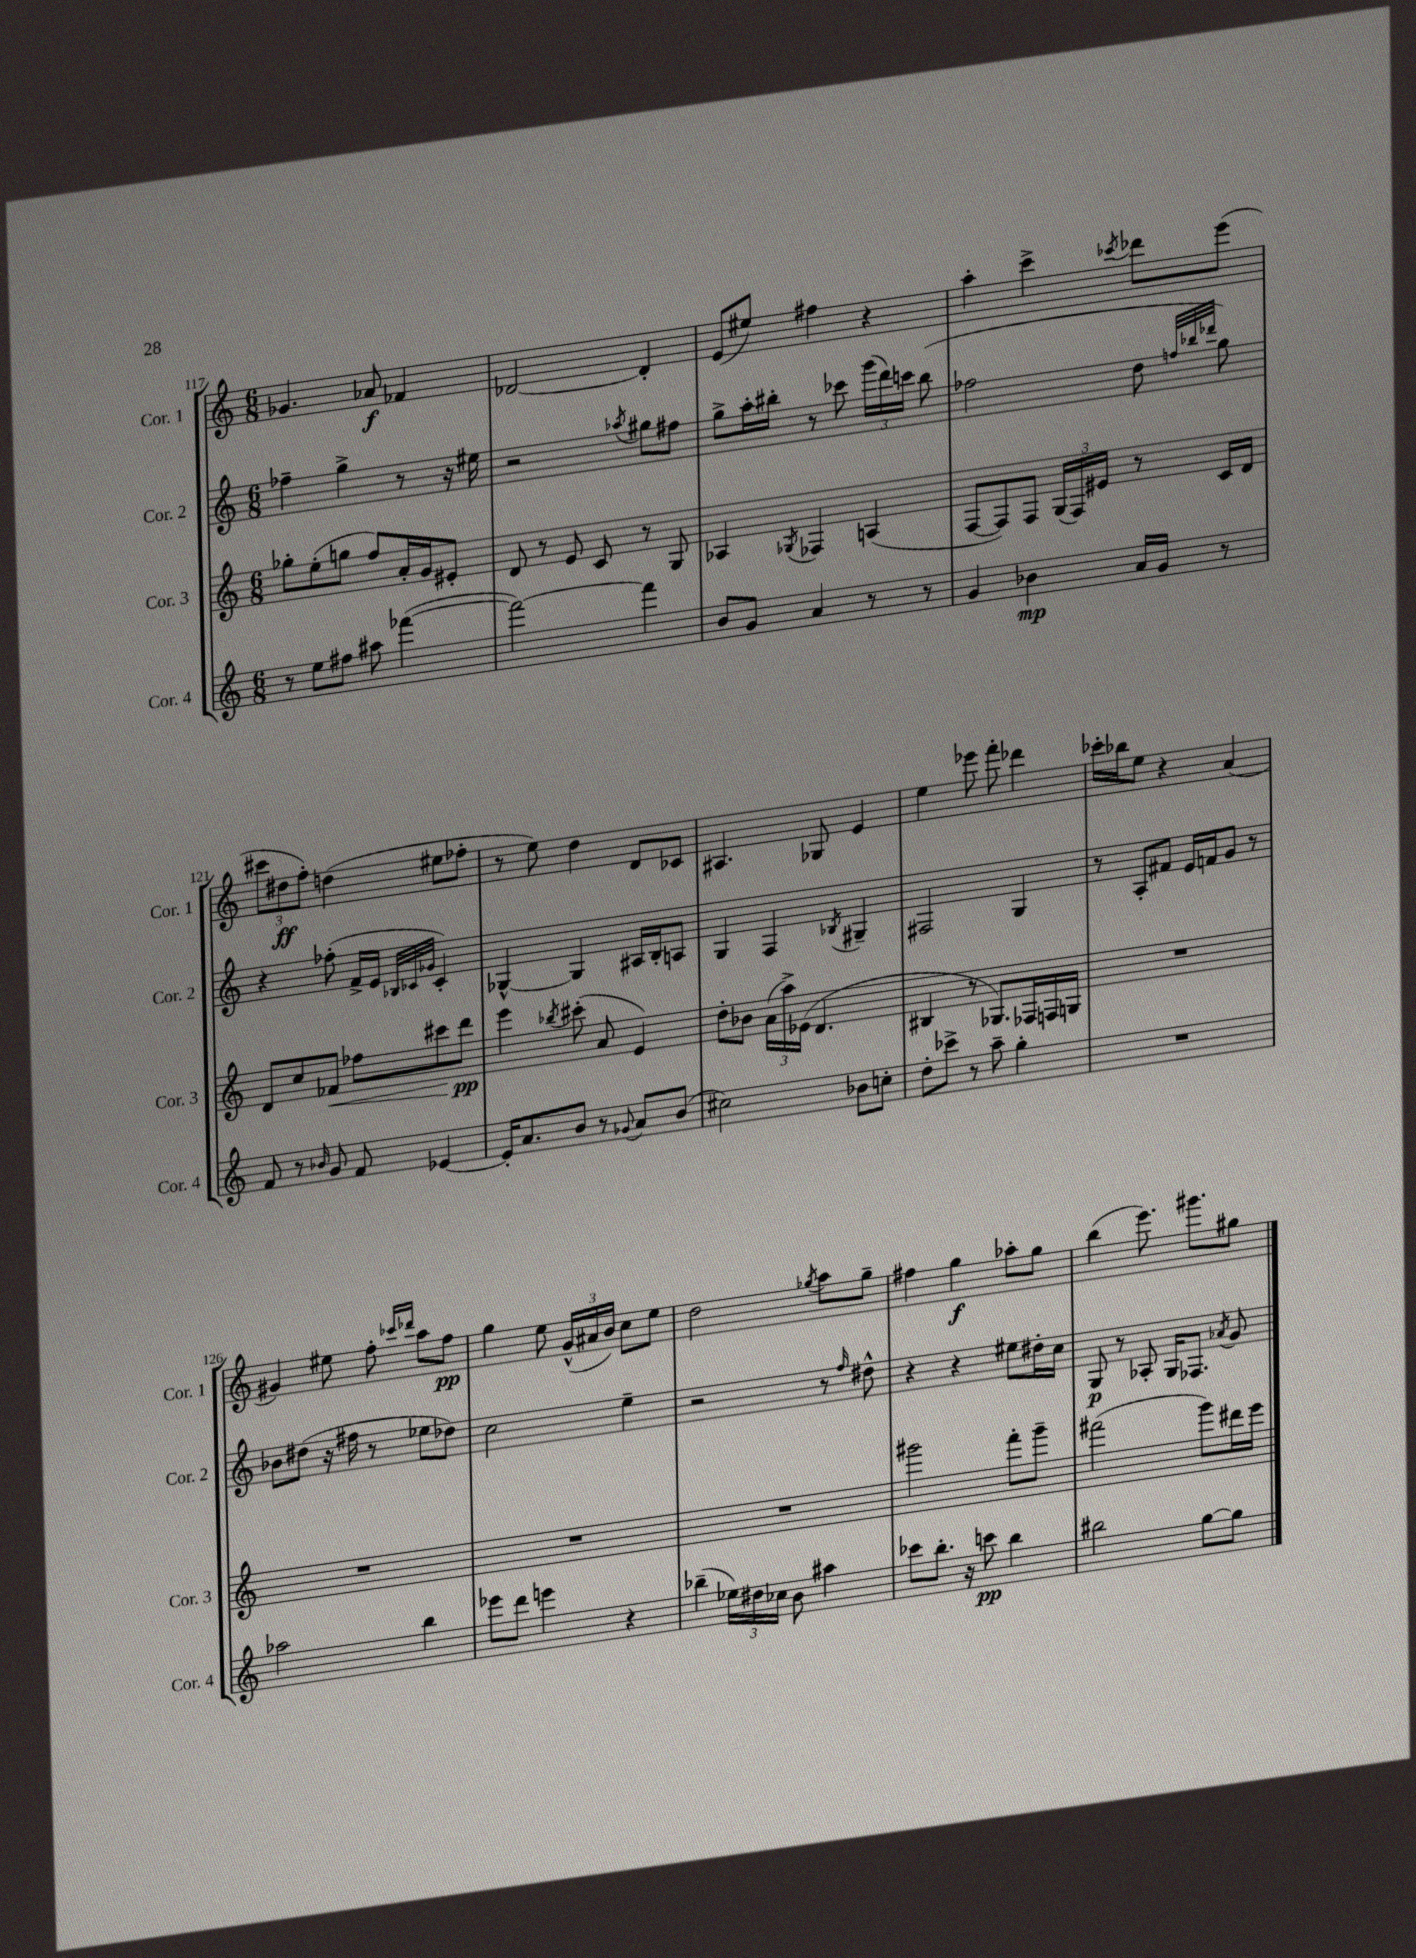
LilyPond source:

<<
\new StaffGroup <<
\new Staff = "s0" \with { instrumentName = "Cor. 1" shortInstrumentName = "Cor. 1" } {
    \clef treble \key c \major \numericTimeSignature \time 6/8
    \autoBeamOff ges'4. aes'8\f fes'4 |
    des'2~ des'4-. |
    e'8[( eis''8]) fis''4 r4 |
    a''4-. c'''4-> \acciaccatura { ces'''8 } des'''8[ e'''8]( |
    \tuplet 3/2 { cis'''8[ dis''8\ff f''8]-.) } d''4( eis''8[ fes''8]-. |
    r8 e''8) d''4 d'8[ ces'8] |
    ais4. ges8 e'4 |
    e''4 ees'''8 f'''8-. des'''4 |
    ces'''16[-. bes''16 e''8] r4 a'4( |
    gis'4) eis''8 f''8-. \grace { ces'''16[ des'''16] } a''8[ f''8]\pp |
    g''4 e''8 \tuplet 3/2 { g'16[-^( ais'16 b'16]) } c''8[ e''8] |
    d''2 \acciaccatura { ges''8 } a''8[ ges''8]-- |
    fis''4 g''4\f aes''8[-. g''8] |
    b''4( e'''8.) gis'''8.[ gis''8] \bar "|." |
}
\new Staff = "s1" \with { instrumentName = "Cor. 2" shortInstrumentName = "Cor. 2" } {
    \clef treble \key c \major \numericTimeSignature \time 6/8
    \autoBeamOff fes''4-- g''4-> r8 r16 eis''16 |
    r2 \acciaccatura { aes''8 } gis''8[ fis''8] |
    g''8[-> a''16-. bis''16]-. r8 ces'''8 \tuplet 3/2 { g'''16[( d'''16) c'''16] } bis''8( |
    fes''2 d''8 \grace { f''32[ bes''32 des'''32] } g''8) |
    r4 fes''8-.( f'16[-> e'16] \grace { bes32[ ces'32 ges'32] } ces'4-.) |
    ges4~-^ ges4 ais16[ b16-. a8] |
    g4 f4 \acciaccatura { bes8 } gis4-- |
    fis2 g4 |
    r8 a8[-. fis'8] e'16[ f'16 g'8] r8 |
    bes'8[ dis''8]( r16 fis''16 r8 ees''8[ des''8]) |
    c''2 e''4-- |
    r2 r8 \grace { f''16 } dis''8-^ |
    r4 r4 eis''8[ dis''16-. c''16] |
    g8\p r8 aes8-. g16[ fes8.] \acciaccatura { aes'8 } g'8 \bar "|." |
}
\new Staff = "s2" \with { instrumentName = "Cor. 3" shortInstrumentName = "Cor. 3" } {
    \clef treble \key c \major \numericTimeSignature \time 6/8
    \autoBeamOff ges''8[-. e''8-.( g''8] f''8[) a'16-. g'16 eis'8]-. |
    d'8 r8 e'8 c'8 r8 g8 |
    aes4 \acciaccatura { ges8 } fes4 a4( |
    f8[~ f8) f8] \tuplet 3/2 { g16[( f16) eis'16] } r8 c'16[ d'16] |
    d'8[ c''8 fes'8]\< fes''8[ cis'''8 d'''8]\pp\! |
    e'''4 \acciaccatura { bes''8 } cis'''8-.( a'8 e'4) |
    d''8[-. bes'8] \tuplet 3/2 { a'16[( a''16->) ees'16]( } d'4. |
    bis4 r8 ges8.[) fes16 f16 g16] |
    R2. |
    R2. |
    R2. |
    R2. |
    gis'''2 f'''8[-. gis'''8]-- |
    fis'''2( g'''8[) dis'''16 e'''16] \bar "|." |
}
\new Staff = "s3" \with { instrumentName = "Cor. 4" shortInstrumentName = "Cor. 4" } {
    \clef treble \key c \major \numericTimeSignature \time 6/8
    \autoBeamOff r8 e''8[ fis''8] ais''8 fes'''4~( |
    fes'''2~) fes'''4 |
    b'8[ g'8] a'4 r8 r8 |
    g'4 bes'4\mp a'16[ g'16] r8 |
    f'8 r8 \grace { bes'16 } g'8 f'8 ees'4~ |
    ees'16[-. a'8. b'8] r8 \appoggiatura { ges'8 } a'8[ b'8]( |
    cis''2) bes'8[ c''8]-. |
    d''8[-. ces'''8]-> r8 a''8-- g''4-. |
    R2. |
    aes''2 b''4 |
    ees'''8[ d'''8] e'''4 r4 |
    bes''4--( \tuplet 3/2 { ees''16[) dis''16 ces''16] } b'8 ais''4 |
    ces'''8[ b''8.]-. r16 c'''8\pp b''4 |
    bis''2 g''8[~ g''8] \bar "|." |
}
>>
>>
\layout { \context { \Score currentBarNumber = #117 } }
